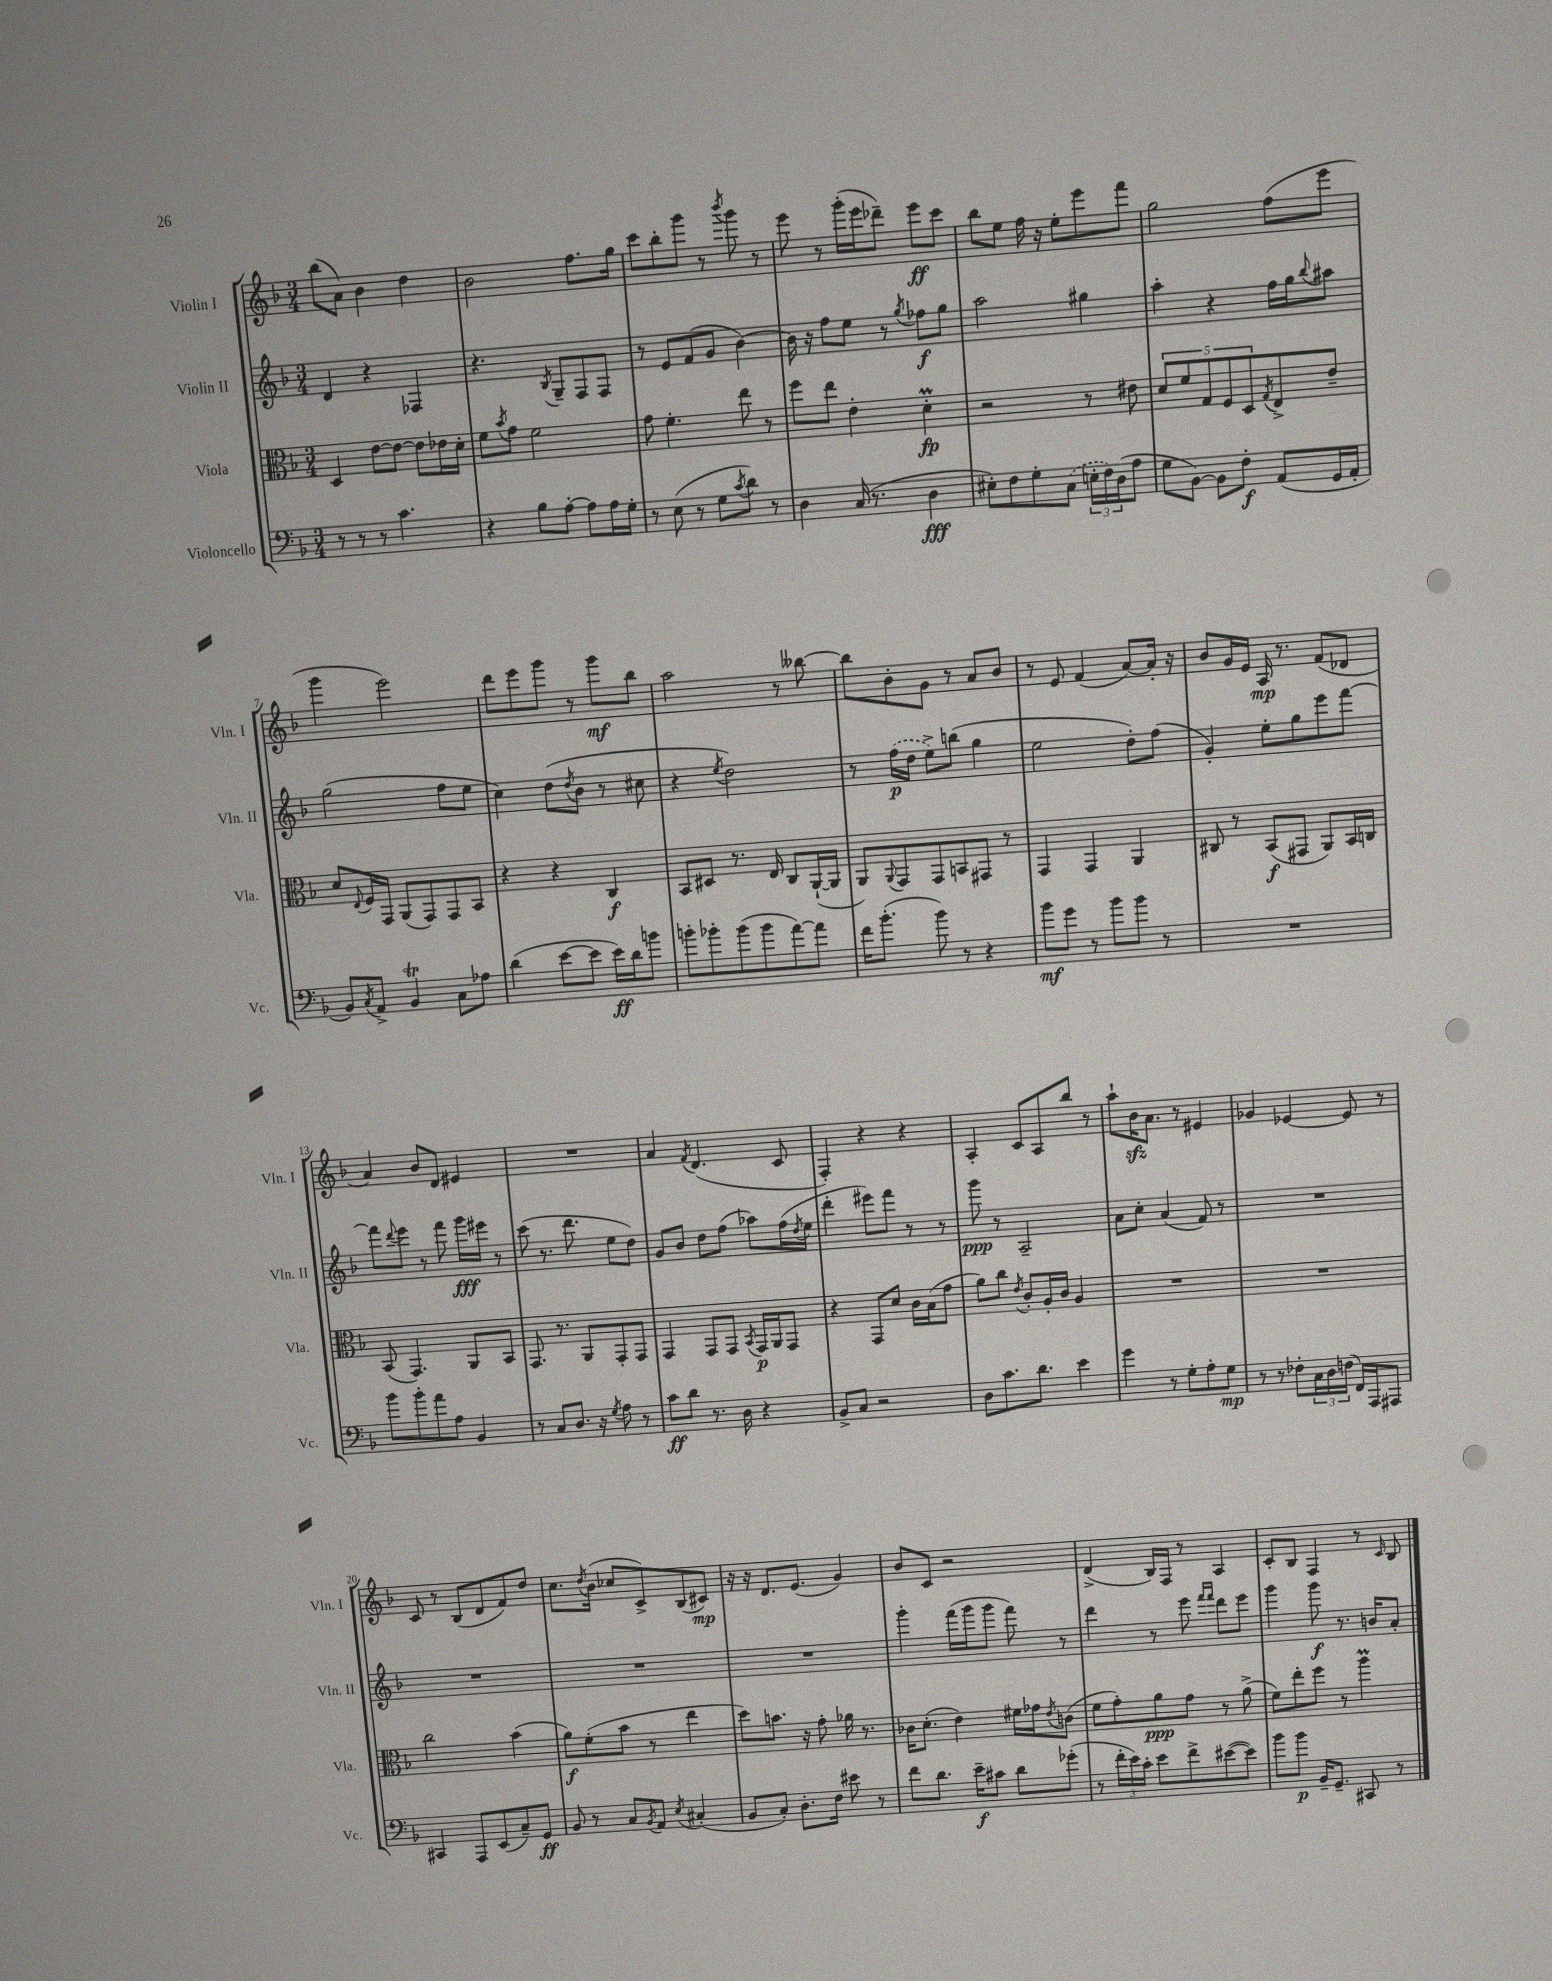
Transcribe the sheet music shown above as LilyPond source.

<<
\new StaffGroup <<
\new Staff = "s0" \with { instrumentName = "Violin I" shortInstrumentName = "Vln. I" } {
    \clef treble \key f \major \numericTimeSignature \time 3/4
    bes''8( a'8) bes'4 d''4 |
    bes'2 f''8. g''16 |
    c'''8 bes''8-. g'''8 r8 \acciaccatura { bes'''8 } g'''8 r8 |
    e'''8 r8 g'''16-.( e'''16 des'''8--) e'''8\ff c'''8 |
    bes''8 e''8 f''16 r16 e''8-. e'''8 f'''8 |
    g''2 f''8( e'''8 |
    g'''4 e'''2) |
    d'''8 e'''8 g'''8 r8 g'''8\mf bes''8 |
    a''2 r8 beses''8~ |
    beses''8 bes'8-. g'8 r8 a'8 bes'8 |
    r8 e'8 f'4( a'8~) a'16-. r16 |
    bes'8 g'16 e'16 a16\mp r8. f'8( des'8 |
    a'4) bes'8 d'8 eis'4 |
    R2. |
    a'4 \acciaccatura { f'8 } d'4.( c'8 |
    f4-.) r4 r4 |
    a4-. c'8 a8 bes''8 r8 |
    a''8-! bes'16\sfz a'8. r8 eis'4 |
    ges'4 ees'4~ ees'8 r8 |
    c'8 r8 bes8( d'8 f'8) d''8 |
    c''8. \acciaccatura { d''8 } bes'16( ces''8 c'8->) bes8( cis'8\mp) |
    r16 r16 d'8. e'8.( g'4) |
    bes'8 c'8 r2 |
    d'4->( bes16) f16 r8 a4 |
    c'8-. bes8 f4 r8 \grace { c'16 } bes8 \bar "|." |
}
\new Staff = "s1" \with { instrumentName = "Violin II" shortInstrumentName = "Vln. II" } {
    \clef treble \key f \major \numericTimeSignature \time 3/4
    d'4 r4 fes4 |
    r4. \acciaccatura { bes8 } g8-- f8 f8 |
    r8 e'8 f'8( g'8 bes'4~) |
    bes'16 r16 f''8 e''8 r8 \acciaccatura { g''8 } fes''8\f g''8 |
    a''2 gis''4 |
    a''4-. r4 f''16 g''16 \appoggiatura { bes''8 } ais''8 |
    g''2( f''8 e''8 |
    c''4) d''8( \acciaccatura { d''8 } bes'8 r8 cis''8 |
    r4 \acciaccatura { e''8 } d''2) |
    r8 \once \slurDashed f''16\p( d''16 e''8->) b''8( g''4 |
    e''2 d''8-.) f''8( |
    g'4-.) e''8-. g''8 e'''8 f'''8~ |
    f'''8 \appoggiatura { d'''8 } e'''8 r8 f'''8 g'''16\fff eis'''16 r8 |
    c'''8( r8. d'''8. e''8 d''8) |
    g'8 bes'8 d''8 f''8( aes''8) f''16( \acciaccatura { d''8 } e''16 |
    d'''4-. eis'''8) f'''8 r8 r8 |
    g'''8\ppp r8 a2-- |
    a'8 c''8-. a'4( f'8) r8 |
    R2. |
    R2. |
    R2. |
    R2. |
    g'''4-. f'''16( g'''16 g'''8 f'''8) r8 |
    d'''4 r8 e'''8 \grace { f'''16 f'''16 } d'''8 e'''8 |
    g'''4 g'''8\f r8. b'16 a'8-. \bar "|." |
}
\new Staff = "s2" \with { instrumentName = "Viola" shortInstrumentName = "Vla." } {
    \clef alto \key f \major \numericTimeSignature \time 3/4
    d4 e'8~ e'8~ e'8 ees'16 d'16-. |
    f'8 \acciaccatura { bes'8 } g'8 f'2 |
    g'8 f'4.-. e''8 r8 |
    f''8 e''8 e'4-. d'4-.\prall\fp |
    r2 r8 eis'8 |
    \tuplet 5/4 { d'8 f'8 g8 f8 d8 } \acciaccatura { g8 } e8-> e'8-- |
    d'8 \appoggiatura { e8 } f16 g,16 a,8( g,8) g,8 bes,8 |
    r4 r4 c4\f |
    bes,8 dis8 r8. e16 c8 a,16~-!( a,16 |
    a,8) \appoggiatura { a,8 } g,8 g,8 b,8 gis,8 r8 |
    g,4 g,4 a,4 |
    cis8 r8 bes,8\f( gis,8 a,8) bes,16 c16 |
    bes,8( g,4.) a,8 bes,8 |
    g,8. r8. a,8 g,8-. g,8 |
    g,4 g,8 g,8 \acciaccatura { bes,8 } g,16\p a,16 g,8 |
    r4 g,8 d'8 c'16 bes16( g'8 |
    a'8) c''8 \acciaccatura { e'8 } c'8-. a16-. c'16 a4 |
    R2. |
    R2. |
    c''2 bes'4( |
    a'8\f) f'8-.( bes'8 r8 e''4 |
    d''8) b'8. r16 g'8-. aes'16 r8. |
    ces'16 d'8.-.( e'4) fis'16 ges'16 \acciaccatura { e'8 } c'8( |
    f'8 g'8-.) a'8\ppp g'8 r8 a'8->( |
    f'8) e''8-. f''8 r8 a''4\prall \bar "|." |
}
\new Staff = "s3" \with { instrumentName = "Violoncello" shortInstrumentName = "Vc." } {
    \clef bass \key f \major \numericTimeSignature \time 3/4
    r8 r8 r8 c'4. |
    r4 bes8 a8~-. a8 a16 g16-. |
    r8 e8( r8 g8 \acciaccatura { c'8 } d'8) r8 |
    d4 c16( r8. d4\fff |
    eis8-.) f8 g8-. \once \slurDashed c8( \tuplet 3/2 { e16-. f16) d16( } a8 |
    g8 bes,8~) bes,8 f8-.\f a,8( g,16 a,16-. |
    bes,8) \acciaccatura { c8 } a,8-> bes,4\trill c8 aes8 |
    d'4( e'8~ e'8 e'16\ff) d'16 b'8 |
    b'8-. bes'8-. bes'8( bes'8 a'8~) a'8 |
    f'16 bes'8.-.( bes'8) r8 r4 |
    bes'8\mf g'8 r8 bes'8 bes'8 r8 |
    R2. |
    bes'8 bes'8-. a'8 a8 bes,4 |
    r8 c8 d8. r16 \acciaccatura { g8 } a8 r8 |
    c'8\ff d'8 r8. d16 r4 |
    bes,8-> c8 r2 |
    d8 c'8. d'8. e'4 |
    g'4 r8 g8-. a8-. g8\mp |
    r8 r8 fes8-. \tuplet 3/2 { c16 d16 f16( } f,16) a,,16 ais,,8 |
    cis,4 a,,8 e,8( c8--) g,8\ff |
    bes,8 r8 c8 \acciaccatura { bes,8 } a,8 \acciaccatura { e8 } cis4-.( |
    bes,8 c8-.) d8.-. f16 eis'8 r8 |
    f'8 d'8. e'16--\f cis'8 d'8 ges'8-.( |
    r8 \tuplet 3/2 { f'16-. e'16) c'16-. } e'8 f'8-> eis'8~( eis'8) |
    bes'8 bes'8\p bes,16-- g,8.-- cis,8 r8 \bar "|." |
}
>>
>>
